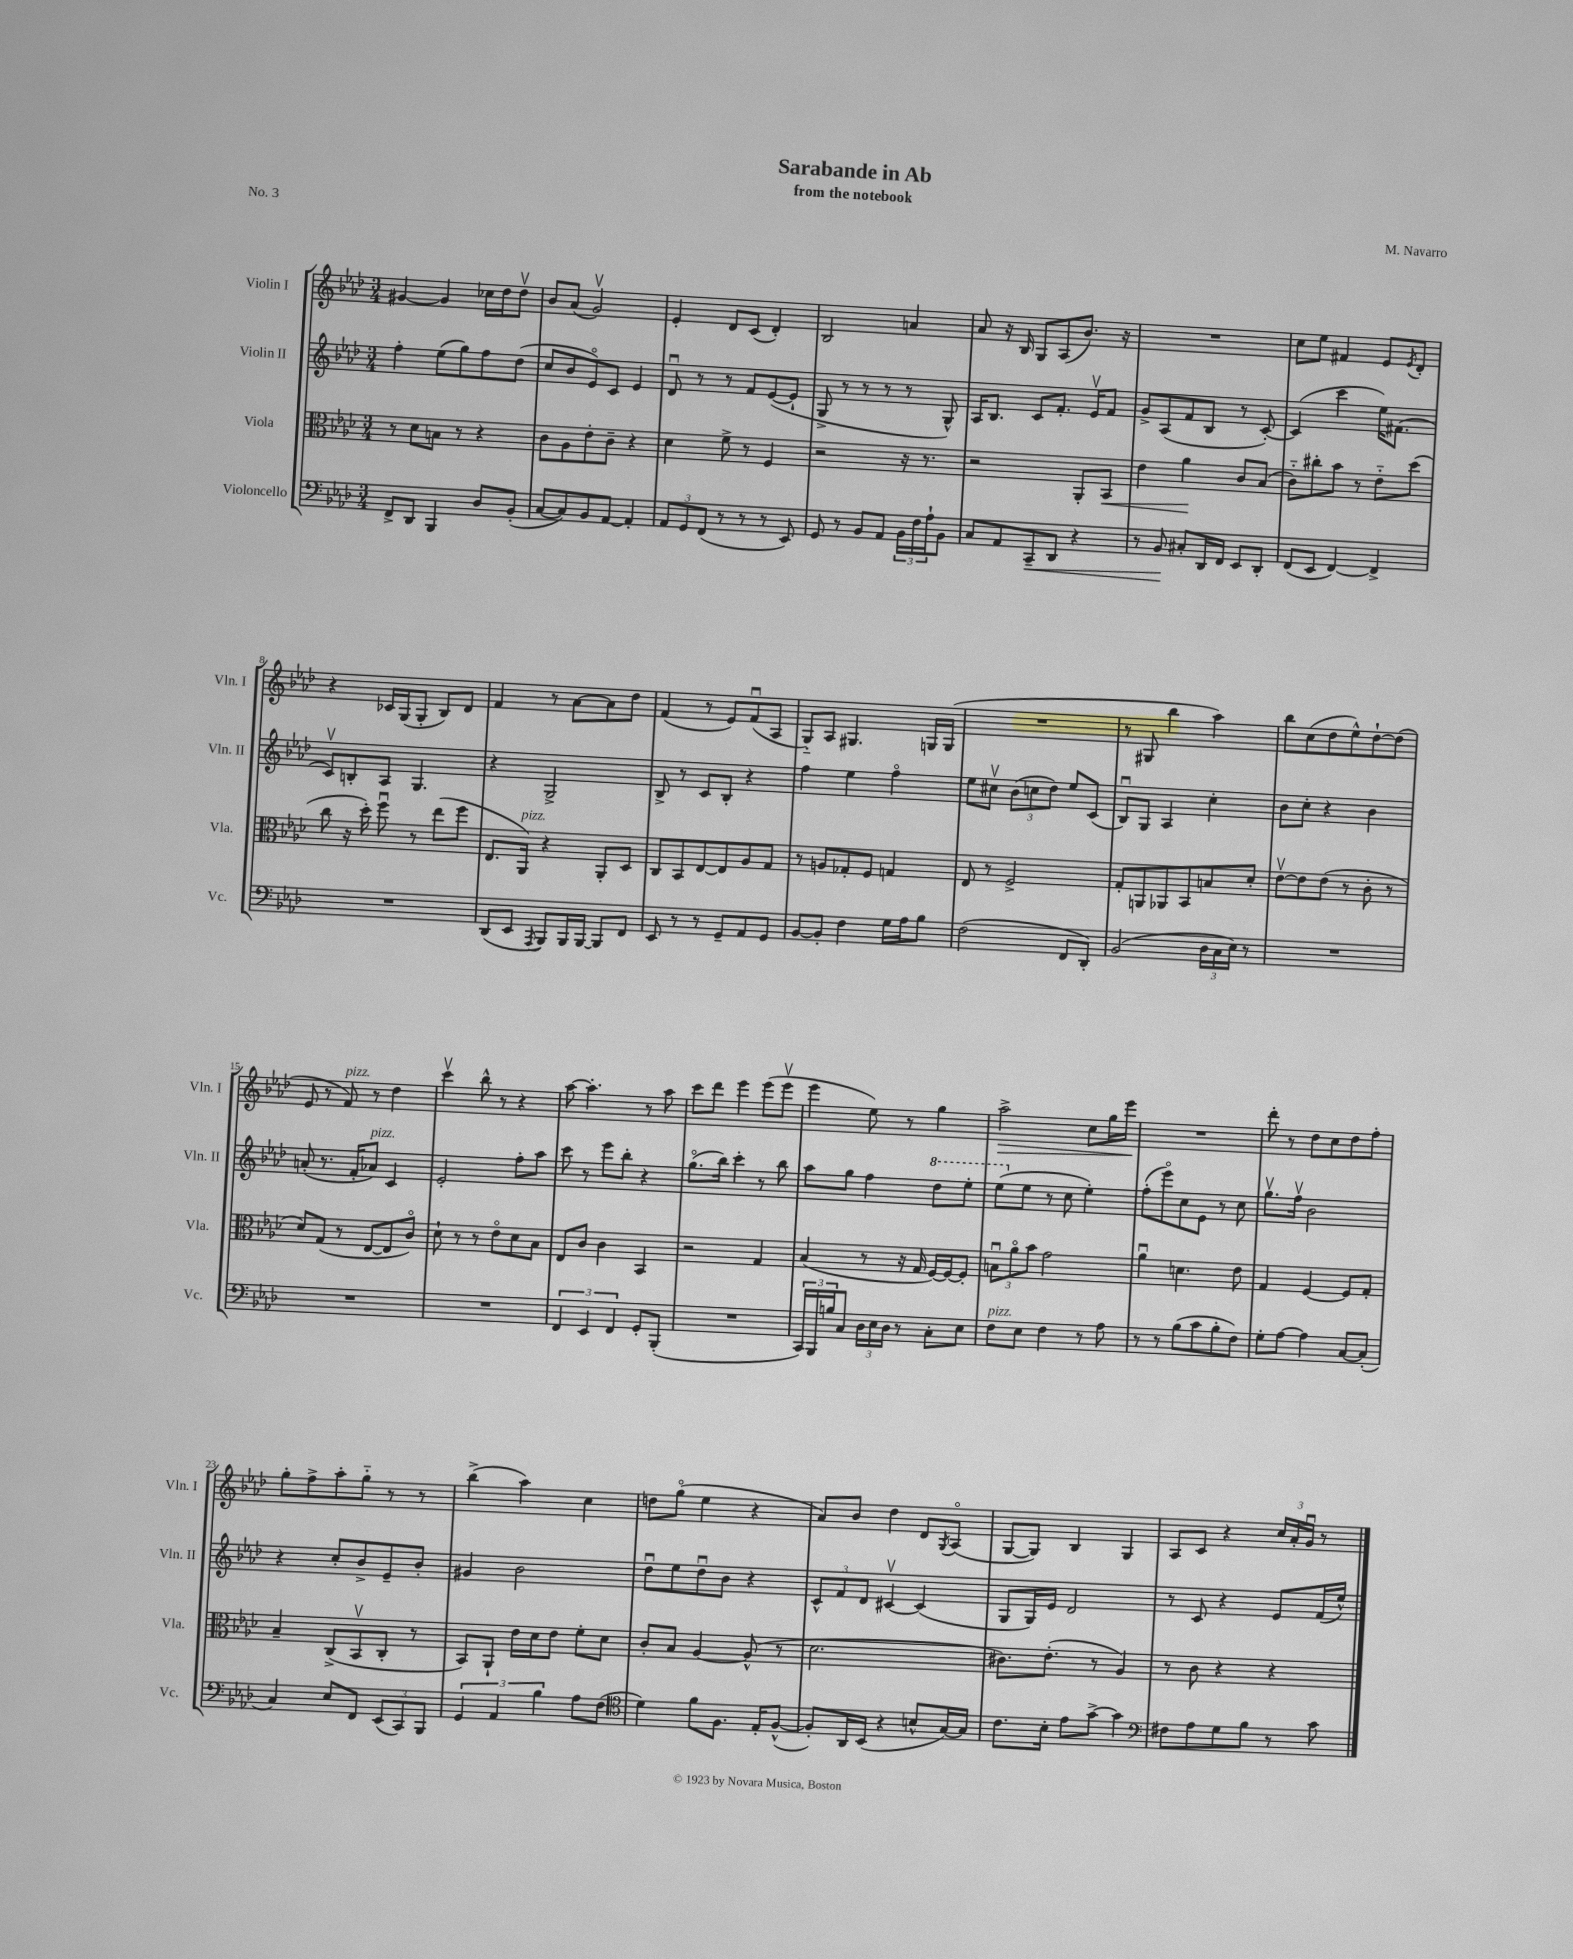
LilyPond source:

\header { title = "Sarabande in Ab" composer = "M. Navarro" subtitle = "from the notebook" piece = "No. 3" }
<<
\new StaffGroup <<
\new Staff = "s0" \with { instrumentName = "Violin I" shortInstrumentName = "Vln. I" } {
    \clef treble \key aes \major \numericTimeSignature \time 3/4
    gis'4~ gis'4 ces''16 des''16 des''8\upbow |
    bes'8 aes'8( g'2\upbow) |
    ees'4-. des'8 c'8( des'4-.) |
    bes2 a'4 |
    aes'8 r16 bes16 g8 aes8( bes'8.) r16 |
    R2. |
    c''8 ees''8 fis'4 ees'8 \acciaccatura { ees'8 } des'8-. |
    r4 ces'16 g16( g8-. bes8) des'8 |
    f'4 r8 aes'8~ aes'8 des''8 |
    f'4( r8 ees'8) f'8\downbow( aes8 |
    g8-_) aes8 gis4. g16 g16( |
    R2. |
    r8 gis8 bes''4 aes''4) |
    bes''8 c''8( des''8 ees''8-^) des''8~-! des''8( |
    ees'8 r8 f'8^\markup { \italic "pizz." }) r8 des''4 |
    c'''4\upbow bes''8-^ r8 r4 |
    aes''8~ aes''4.-. r8 aes''8 |
    c'''8 des'''8 ees'''4 ees'''8( ees'''8\upbow |
    ees'''4 ees''8) r8 g''4 |
    aes''2->\> c''8 g''16 ees'''16\! |
    R2. |
    des'''8-. r8 des''8 c''8 des''8 f''8-. |
    g''8-. f''8-> aes''8-. g''8-_ r8 r8 |
    bes''4->( aes''4) c''4 |
    d''8 g''8\flageolet( ees''4 r4 |
    aes'8) bes'8 des''4 des'8 \acciaccatura { g8 } aes8\flageolet( |
    g8~ g8) bes4 g4 |
    aes8 c'8 r4 \tuplet 3/2 { c''16 aes'16-. g'16\downbow } r8 \bar "|." |
}
\new Staff = "s1" \with { instrumentName = "Violin II" shortInstrumentName = "Vln. II" } {
    \clef treble \key aes \major \numericTimeSignature \time 3/4
    f''4-. ees''8( g''8) f''8 des''8( |
    c''8 bes'8 ees'8\flageolet) c'8 ees'4 |
    des'8\downbow r8 r8 f'8 ees'8~( ees'8-! |
    g8-> r8 r8 r8 r8 g8-^) |
    aes16 bes8. c'8 f'8.-. ees'16\upbow f'8 |
    g'8-> aes8( f'8 bes8 r8 c'8~-.) |
    c'4( c'''4 ees''16) fis'8.( |
    c'8\upbow) b8-. aes8 g4. |
    r4 g2-> |
    bes8-> r8 c'8 bes8-. r4 |
    f''4 ees''4 f''4\flageolet |
    ees''8 cis''8\upbow \tuplet 3/2 { bes'8( c''8 des''8) } ees''8 c'8( |
    bes8\downbow) g8 aes4 c''4-. |
    bes'8 c''8-. r4 bes'4 |
    a'8-.( r8. f'16-. aes'8^\markup { \italic "pizz." }) c'4 |
    ees'2-. f''8-. aes''8 |
    c'''8 r8 ees'''8 bes''8-. r4 |
    g''8.\flageolet( bes''16) c'''4-. r8 bes''8 |
    aes''8 g''8 f''4 \ottava #1 des'''8 ees'''8-. |
    ees'''8( \ottava #0 ees''8 r8 c''8 ees''4-.) |
    f''8-.( ees'''8\flageolet) c''8 ees'8 r8 c''8 |
    g''8.\upbow f''16\upbow bes'2 |
    r4 c''8-. bes'8-> ees'8-- bes'8-. |
    gis'4 bes'2 |
    des''8\downbow ees''8 des''8\downbow bes'8 r4 |
    \tuplet 3/2 { c'8-^ f'8 des'8 } cis'4~\upbow cis'4( |
    g8 g16) ees'16 des'2 |
    r8 c'8 r4 ees'8 f'16( ees''16-^) \bar "|." |
}
\new Staff = "s2" \with { instrumentName = "Viola" shortInstrumentName = "Vla." } {
    \clef alto \key aes \major \numericTimeSignature \time 3/4
    r8 des'8 b8 r8 r4 |
    c'8 aes8 ees'8-. c'8-- r4 |
    des'4 f'8-> r8 f4 |
    r2 r16 r8. |
    r2 aes,8-. bes,8\< |
    ees'4 aes'4\! c'8 bes8( |
    c'8-_) cis''8-. bes'8 r8 ees'8-_ des''8( |
    c''8 r16 des''16-.) f''8\downbow r8 ees''8( f''8 |
    ees8. aes,16^\markup { \italic "pizz." }) r4 aes,8-. des8 |
    c8 bes,8 ees8~ ees8 aes8 g8 |
    r8 a8 ges8-. f8 g4 |
    ees8 r8 f2-> |
    g8-. a,8 aes,8 bes,8 b8 des'8-. |
    ees'8~\upbow ees'8 ees'8( r8 c'8-. r8 |
    des'8) g8( r8 ees8~ ees8 c'8\flageolet) |
    des'8-! r8 r8 ees'8\flageolet des'8 bes8 |
    ees8 c'8 c'4 bes,4 |
    r2 g4 |
    bes4( r8 r16 g16 f16~) f16~ f8-. |
    \tuplet 3/2 { b8\downbow aes'8\flageolet bes'8 } g'2 |
    aes'4\downbow d'4. ees'8 |
    g4 f4~ f8 g8-. |
    bes4-- c8->( bes,8\upbow c8-. r8 |
    bes,8) aes,8-! ees'16 des'16 ees'8 f'8-. des'8 |
    c'8-. bes8 aes4~ aes8-^( r8 |
    des'2. |
    cis'8.) ees'8.-.( r8 aes4) |
    r8 c'8 r4 r4 \bar "|." |
}
\new Staff = "s3" \with { instrumentName = "Violoncello" shortInstrumentName = "Vc." } {
    \clef bass \key aes \major \numericTimeSignature \time 3/4
    f,8-> des,8 bes,,4 des8 bes,8-.( |
    c8~ c8) bes,8 aes,8~ aes,4-. |
    \tuplet 3/2 { aes,8 g,8 f,8( } r8 r8 r8 ees,8) |
    g,8 r8 bes,8 aes,8 \tuplet 3/2 { bes,16 f16 aes16-! } bes,8 |
    c8 aes,8 c,8--\< des,8 r4 |
    r8 bes,8\! cis8-. des,16 f,16 ees,8 des,8-. |
    f,8( ees,8 f,4~) f,4-> |
    R2. |
    des,8( ees,8 \acciaccatura { aes,,8 } bes,,8) bes,,16 bes,,16~ bes,,8 f,8 |
    ees,8 r8 r8 g,8-- aes,8 g,8 |
    bes,8~ bes,8-. f4 g16 aes16 bes8 |
    f2( f,8 des,8-.) |
    bes,2( \tuplet 3/2 { des16 c16 ees16) } r8 |
    R2. |
    R2. |
    R2. |
    \tuplet 3/2 { f,4 ees,4 f,4 } g,8-. bes,,8-.( |
    R2. |
    \tuplet 3/2 { c,16) bes,,16 b16 } c8 \tuplet 3/2 { des16 ees16 des16 } r8 c8-. ees8 |
    f8^\markup { \italic "pizz." } ees8 f4 r8 aes8 |
    r8 r8 bes8( c'8 bes8-. f8) |
    g8-. aes8~ aes4 c8~ c8-.( |
    c4) ees8 f,8 \tuplet 3/2 { ees,8( c,8) bes,,8 } |
    \tuplet 3/2 { g,4 aes,4 bes4 } aes8 f8( |
    \clef tenor des'4) f'8 f8. ees16-. f8~-^( |
    f8-.) aes,16 bes,16( r4 b8-^ g16~) g16 |
    c'8. bes16-. ees'8 g'8~-> g'4 |
    \clef bass fis8 aes8 g8 bes8 r8 c'8 \bar "|." |
}
>>
>>
